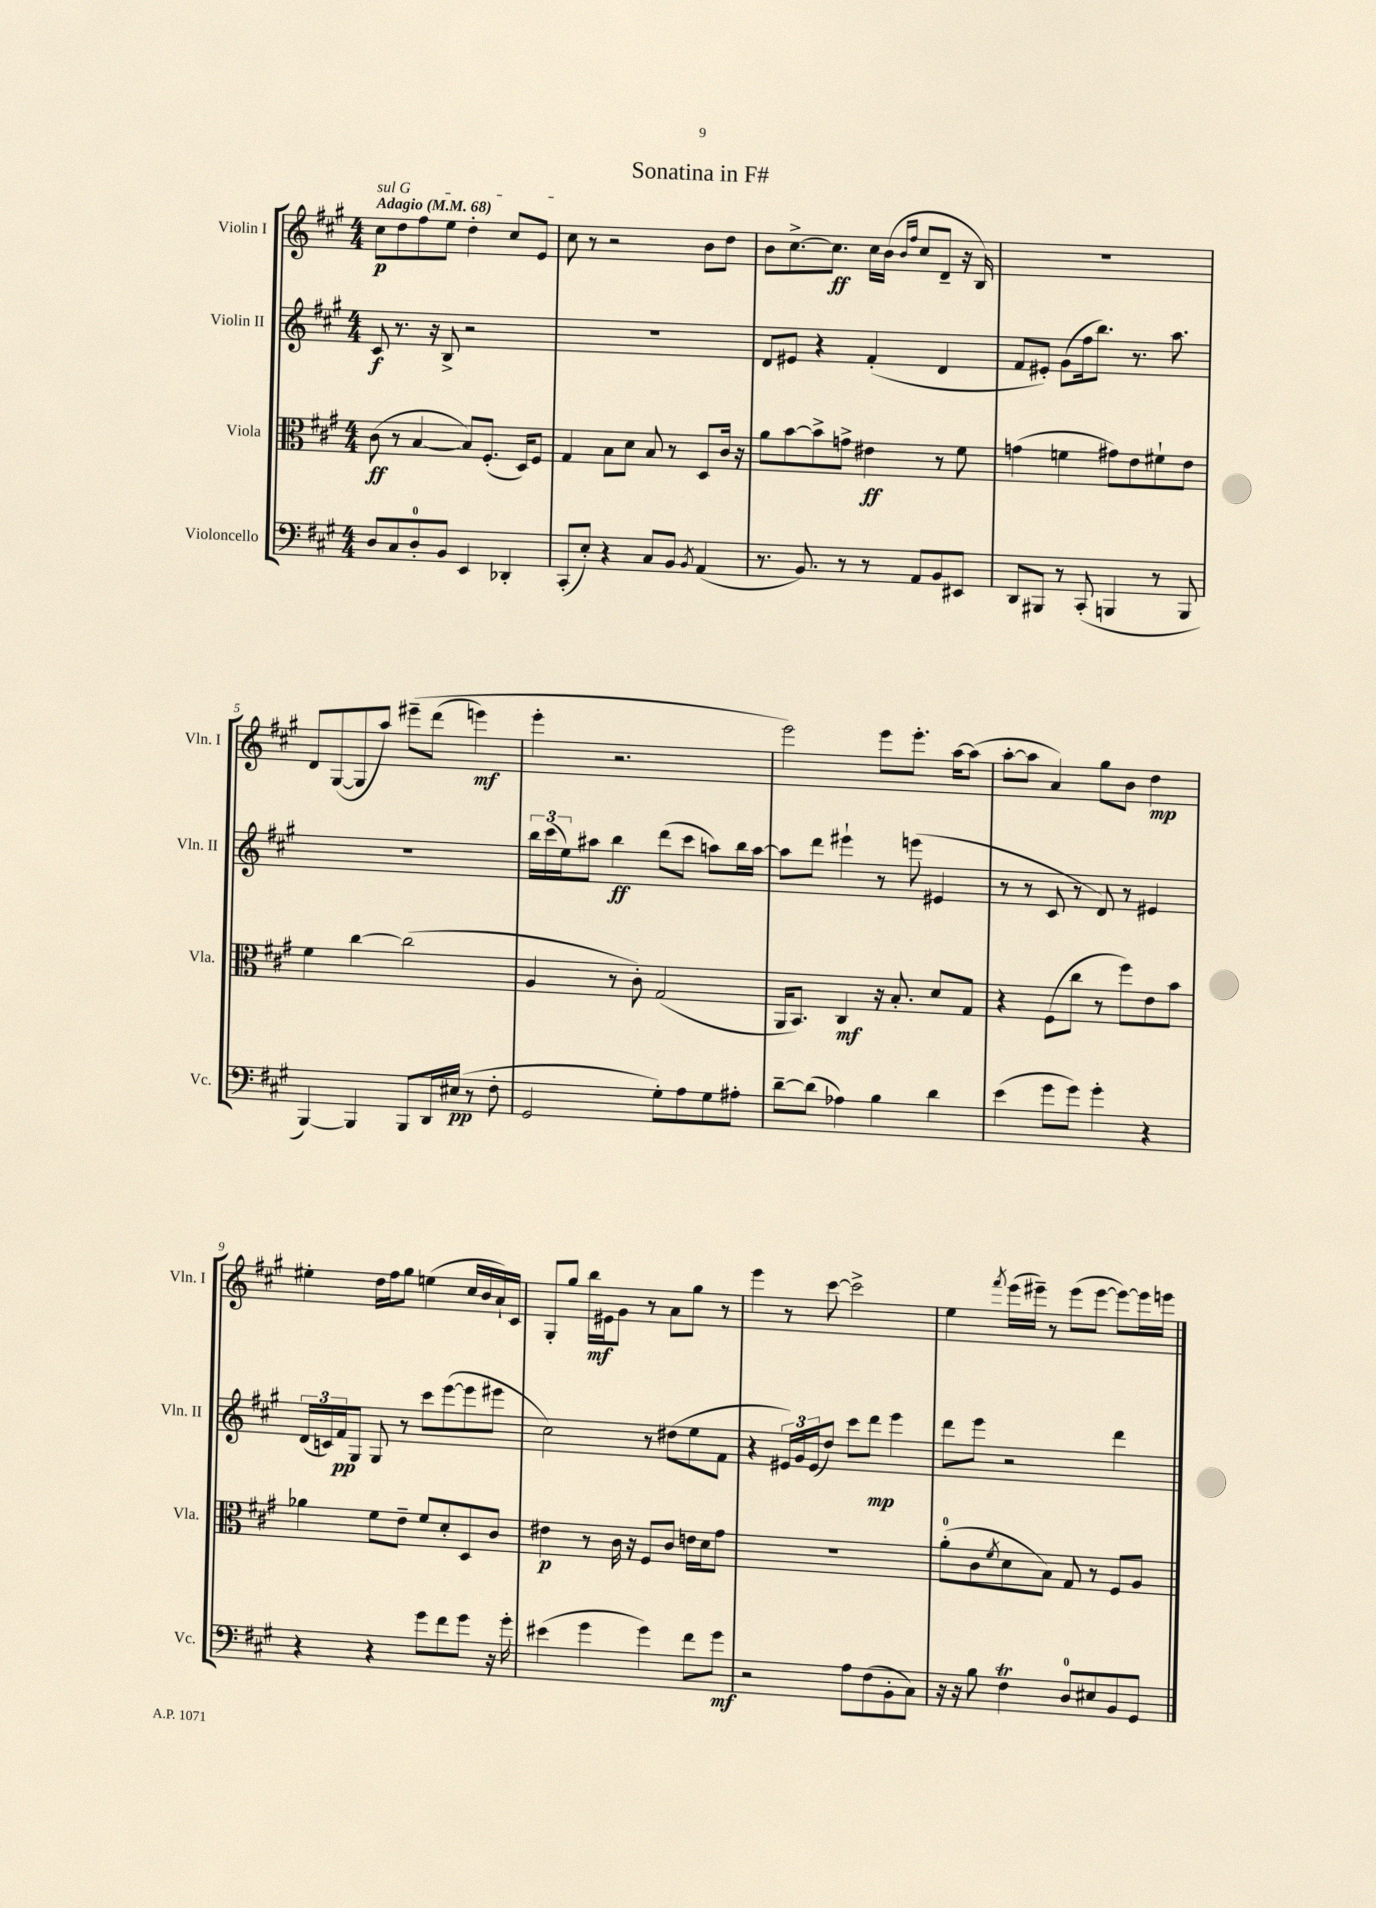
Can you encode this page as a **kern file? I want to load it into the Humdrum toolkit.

**kern	**kern	**kern	**kern
*staff4	*staff3	*staff2	*staff1
*clefF4	*clefC3	*clefG2	*clefG2
*k[f#c#g#]	*k[f#c#g#]	*k[f#c#g#]	*k[f#c#g#]
*M4/4	*M4/4	*M4/4	*M4/4
*MM68	*MM68	*MM68	*MM68
8D	(8c#	8c#	8cc#
8C#	8r	8.r	8dd
8D'	[4B	.	8ff#
.	.	16r	.
8BB	.	8B^	8ee
4EE	8B])	2r	4dd'
.	(8.F#'	.	.
4DD-'	.	.	8cc#
.	16D)	.	.
.	8F#	.	8e
=	=	=	=
(8CC#'	4G#	1r	8cc#
8E')	.	.	8r
4r	8B	.	2r
.	8d	.	.
8C#	8B	.	.
8BB	8r	.	.
8qBB	.	.	.
(4AA	8D	.	8b
.	16c#	.	8dd
.	16r	.	.
=	=	=	=
8.r	8a	8d	8b
.	[8b	8e#	[8.cc#^
8.BB)	.	.	.
.	8b^]	4r	.
.	.	.	8.cc#]
8r	8g^	.	.
8r	4e#	(4f#'	16cc#
.	.	.	(16b
.	.	.	16qqb
.	.	.	16qqff#
8AA	.	.	8cc#
8BB	8r	4d	8d~
8EE#	8f#	.	16r
.	.	.	16B)
=	=	=	=
8DD	(4g	8f#	1r
8BBB#	.	8e#')	.
8r	4f	(8g#	.
(8CC#'	.	16ff#	.
.	.	8.bb)	.
4BBB	8g#)	.	.
.	8e	8.r	.
8r	8f#`	.	.
.	.	8.aa	.
8BBB	8e	.	.
=	=	=	=
[4BBB)	4f#	1r	8d
.	.	.	([8G#
4BBB]	[4cc#	.	8G#]
.	.	.	8aa)
8BBB	(2cc#]	.	&(8eee#~
16DD	.	.	(8ddd
(16E#	.	.	.
8r	.	.	4eee)
8F#'	.	.	.
=	=	=	=
2GG#	4A	24bb	4eee'
.	.	(24ccc#	.
.	.	24ee)	.
.	.	8aa#	.
.	8r	4bb	2.r
.	8c#')	.	.
8G#')	(2G#	(8ddd	.
8A	.	8ccc#	.
8G#	.	8aa)	.
8A#'	.	16bb	.
.	.	[16aa	.
=	=	=	=
[8d~	16AA	8aa]	2eee&)
.	8.BB)	.	.
(8d]	.	8ddd	.
4A-)	4C#	4eee#`	.
4B	16r	8r	8eee
.	8.B'	.	.
.	.	(8eee	8.eee'
4d	8d	4e#	.
.	.	.	[16aa
.	8G#	.	(8aa]
=	=	=	=
(4e	4r	8r	[8aa'
.	.	8r	8aa]
8g#	(8F#	8c#	4a)
8g#)	8cc#	8r	.
4g#'	8r	8d)	8gg#
.	8ff#)	8r	8b
4r	8e	4e#	4dd
.	8b	.	.
=	=	=	=
4r	4a-	(24d	4ee#'
.	.	24c)	.
.	.	24f#	.
.	.	8G#	.
4r	8f#	8G#	16dd
.	.	.	16ff#
.	8e~	8r	8gg#
8g#	8f#	8ccc#	(4ee
8f#	8d'	([8eee	.
8g#	8D	8eee]	16cc#
.	.	.	16b
16r	8c#	8eee#	16a`)
16g#'	.	.	16c#
=	=	=	=
(4e#	4e#	2cc#)	8G#'
.	.	.	8gg#
4g#	8r	.	16bb
.	.	.	16e#
.	16c#	.	8g#
.	16r	.	.
4g#)	8F#	8r	8r
.	8c#	(8dd#	8a
8f#	16e	8ee	8gg#
.	16d	.	.
8g#	8g#	8f#	8r
=	=	=	=
2r	1r	4r	4eee
.	.	24e#)	8r
.	.	24g#	.
.	.	(24e#	.
.	.	8dd)	[8ccc#
8A	.	8ccc#	2ccc#^]
(8F#	.	8ddd	.
8BB'	.	4eee	.
8C#)	.	.	.
=	=	=	=
16r	(8a'	8ddd	4ee
16r	.	.	.
8B	8c#	8eee	.
.	8qf#	.	8qfff#
4F#	8d	2r	(16eee
.	.	.	16eee#~)
.	8B)	.	8r
8D	8G#	.	(8eee#
8E#	8r	.	[8eee#
8BB	8F#	4ddd	8eee#_)
8GG#	8A	.	16eee#]
.	.	.	16eee
==	==	==	==
*-	*-	*-	*-
